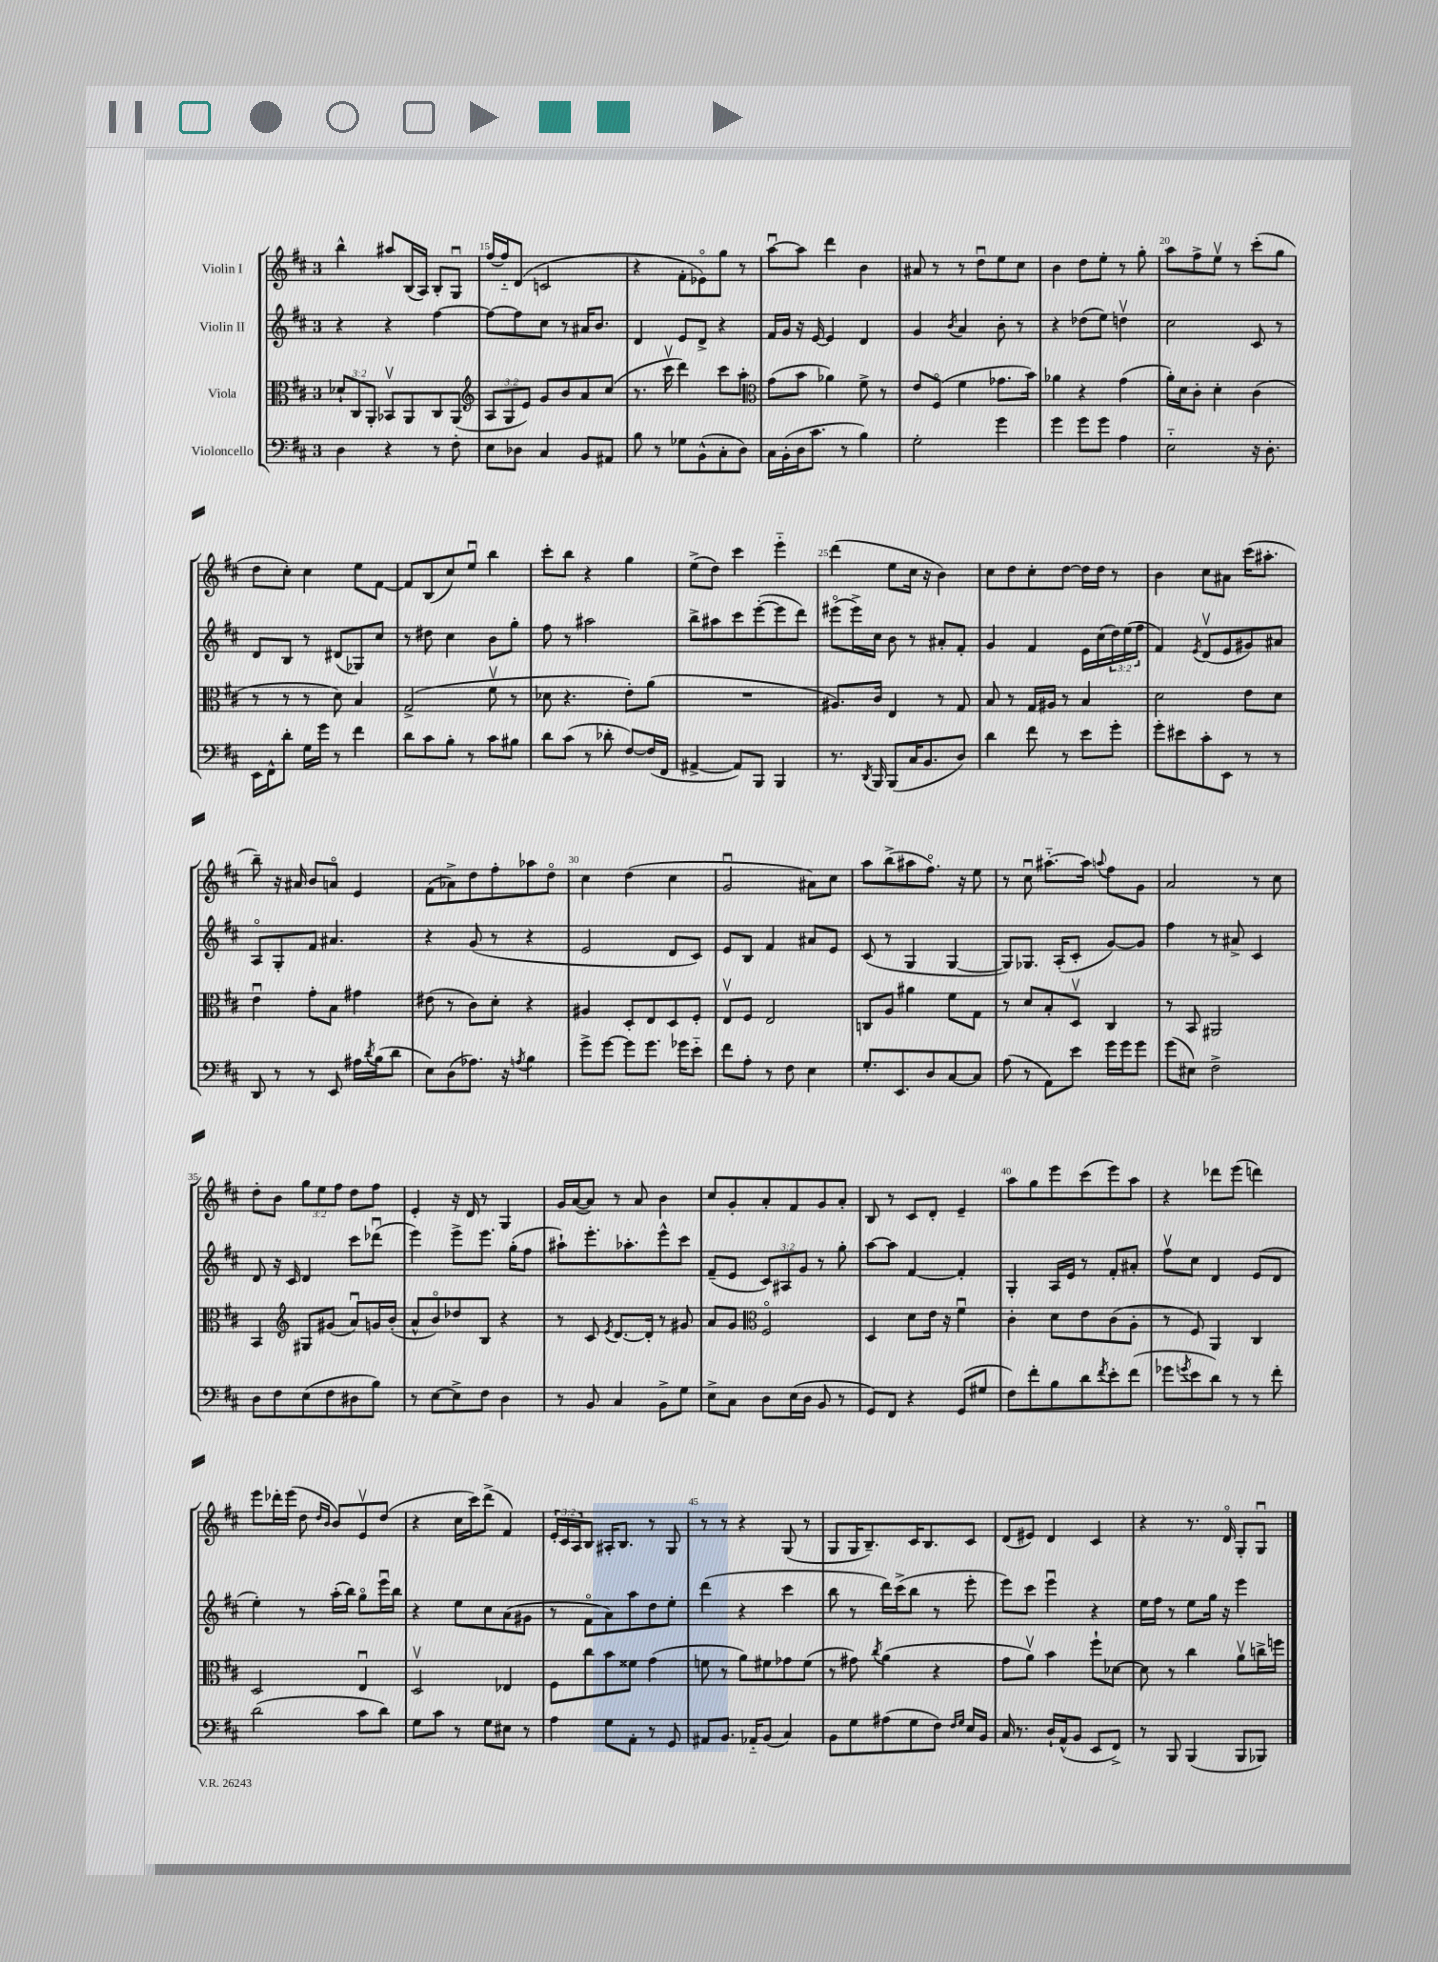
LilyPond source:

<<
\new StaffGroup <<
\new Staff = "s0" \with { instrumentName = "Violin I" } {
    \clef treble \key d \major \once \override Staff.TimeSignature.style = #'single-digit \time 3/4 \override Staff.TupletNumber.text = #tuplet-number::calc-fraction-text
    b''4-^ ais''8 b16( a16) b8-. g8\downbow |
    fis''16~ fis''16-_ d'8( c'2 |
    r4 fis'8-. ees'8\flageolet) g''8 r8 |
    a''8~\downbow a''8 d'''4 b'4 |
    ais'8 r8 r8 d''8\downbow e''8 cis''8 |
    b'4 d''8 e''8-. r8 g''8-. |
    a''8 fis''8-> e''8\upbow r8 cis'''8-.( g''8 |
    d''8 cis''8-.) cis''4 e''8 fis'8~ |
    fis'8 b8( cis''8) e''8\downbow b''4 |
    cis'''8-. b''8 r4 g''4 |
    e''8->( d''8) cis'''4 e'''4-_ |
    d'''4( e''8 cis''16 r16 b'4) |
    cis''8 d''8 cis''8-. d''8~ d''16 d''16 r8 |
    b'4 cis''8 ais'8 cis'''16( ais''8.-. |
    b''8--) r16 ais'16 b'8 a'8\flageolet e'4 |
    fis'8( aes'8->) d''8 fis''8-. aes''8 d''8\flageolet |
    cis''4 d''4( cis''4 |
    g'2\downbow ais'8) cis''8 |
    a''8 b''8->( ais''8 fis''8.\flageolet) r16 e''8 |
    r8 cis''8\downbow ais''8.~-_ ais''16 \appoggiatura { a''8 } fis''8 g'8 |
    a'2 r8 cis''8 |
    d''8-. b'8 \tuplet 3/2 { g''8 e''8 fis''8 } d''8 fis''8 |
    e'4-. r16 d'16 r8 g4 |
    g'16 a'16~( a'8) r8 a'8 b'4 |
    cis''8 g'8-. a'8-. fis'8 g'8 a'8-. |
    b8 r8 cis'8 d'8-. e'4-- |
    a''8 g''8 e'''8 cis'''8( e'''8) a''8 |
    r4 des'''8 e'''8( d'''4) |
    e'''8 des'''16-. e'''16( d''8 \grace { d''16 b'16 } b'8) e'8\upbow d''8( |
    r4 cis''16 cis'''16) d'''8->( fis'4) |
    \tuplet 3/2 { e'16-. cis'16 a16 } b8 ais16-. b8. r8 g8 |
    r8 r8 r4 g8( r8 |
    g8 g16 b8.--) cis'16 b8. cis'8 |
    d'8( eis'8) d'4 cis'4 |
    r4 r8. d'16\flageolet g8-. g8\downbow \bar "|." |
}
\new Staff = "s1" \with { instrumentName = "Violin II" } {
    \clef treble \key d \major \once \override Staff.TimeSignature.style = #'single-digit \time 3/4 \override Staff.TupletNumber.text = #tuplet-number::calc-fraction-text
    r4 r4 fis''4~ |
    fis''8~ fis''8 cis''8 r8 ais'16 b'8. |
    d'4 e'8 d'8-> r4 |
    fis'16 g'16 r16 e'16~ e'4 d'4 |
    g'4 \acciaccatura { b'8 } a'4 b'8-. r8 |
    r4 des''8( e''8) d''4\upbow |
    cis''2 cis'8 r8 |
    d'8 b8 r8 dis'8( ges8) cis''8 |
    r8 dis''8 cis''4 b'8 g''8-. |
    fis''8 r8 ais''2 |
    b''8-> ais''8 cis'''8 e'''8~-.( e'''8 d'''8) |
    eis'''8\flageolet( eis'''16->) cis''16 b'8 r8 ais'8-. fis'8-. |
    g'4 fis'4 e'16 cis''16( \tuplet 3/2 { d''16) e''16( fis''16 } |
    fis'4) \acciaccatura { e'8 } d'8\upbow( e'8 gis'8) ais'8 |
    a8\flageolet g8-. fis'8 ais'4. |
    r4 g'8( r8 r4 |
    e'2 d'8 cis'8) |
    e'8 b8 fis'4 ais'8 e'8 |
    cis'8( r8 g4 g4~ |
    g8) ges8. a16-.( cis'8-. g'8~) g'8 |
    fis''4 r8 ais'8-> cis'4 |
    d'8 r16 cis'16 d'4 cis'''8 des'''8\downbow( |
    e'''4) e'''8-> e'''8. g''16-.( fis''8 |
    ais''8-!) e'''8.-. aes''8.-. e'''8-^ cis'''8 |
    fis'8--( e'8 \tuplet 3/2 { cis'8) ais8 g'8 } r8 g''8-. |
    a''8~ a''8 fis'4~ fis'4-. |
    g4-. a16 e'16 r8 fis'8-. ais'8-. |
    fis''8\upbow cis''8 d'4 e'8( d'8 |
    e''4-.) r8 a''16-.( b''16) g''8\flageolet e'''16\downbow b''16 |
    r4 e''8 cis''8 a'8( gis'8 |
    r8 fis'8\flageolet a'8) a''8 d''8 e''8-. |
    d'''4( r4 cis'''4 |
    b''8 r8 d'''16) cis'''16->( b''8 r8 e'''8-. |
    e'''8) cis'''8 e'''4\downbow r4 |
    e''16 fis''16 r8 e''8 g''16 r16 e'''4 \bar "|." |
}
\new Staff = "s2" \with { instrumentName = "Viola" } {
    \clef alto \key d \major \once \override Staff.TimeSignature.style = #'single-digit \time 3/4 \override Staff.TupletNumber.text = #tuplet-number::calc-fraction-text
    \tuplet 3/2 { des'8-! cis8 a,8-. } bes,8\upbow a,8 cis8 a,8( |
    \clef treble \tuplet 3/2 { a8 g8 e'8) } g'8 b'8 a'8 cis''8( |
    r8. cis'''16\upbow d'''4) cis'''8 a''8-. |
    \clef alto g'8( b'8 aes'4) fis'8-> r8 |
    e'8 fis8\flageolet( fis'4 ges'8. b'16) |
    aes'4 r4 g'4( |
    a'16-.) d'16 cis'8-. d'4-. cis'4( |
    r8 r8 r8 d'8) b4 |
    g2->( fis'8\upbow r8 |
    des'8 r4. e'8-.) a'8( |
    R2. |
    ais8.) cis'16 e4 r8 g8 |
    b8 r8 g16 ais16 r8 b4 |
    d'2 e'8 d'8 |
    e'4\downbow g'8-. b8 gis'4 |
    eis'8( r8 cis'8) d'8-. r4 |
    ais4 d8-. e8 d8 fis8-. |
    e8\upbow fis8 e2 |
    c8 a8 ais'4 fis'8 g8 |
    r8 d'8 b8-. d8\upbow cis4 |
    r8 b,8 ais,2 |
    b,4 \clef treble gis8 gis'8( a'8\downbow) g'16 b'16-.( |
    a'8-^ b'8\flageolet) des''8 b8 r4 |
    r8 cis'8 \acciaccatura { e'8 } d'8.~ d'16-. r8 gis'8 |
    a'8 g'8 \clef alto fis2\flageolet |
    d4 d'8 e'16 r16 fis'4\downbow |
    cis'4-. d'8 e'8 cis'8( a8-. |
    r8 fis8) a,4 cis4 |
    d2 e4\downbow |
    d2\upbow ees4 |
    fis8 cis''8 b'8 fisis'8 g'4( |
    f'8 r8 a'8) fis'8 ges'8 fis'8( |
    r8 gis'8) \acciaccatura { cis''8 } a'4( r4 |
    g'8 a'8\upbow) b'4 fis''8-! des'8~ |
    des'8 r8 cis''4 a'8\upbow c''16-> f''16 \bar "|." |
}
\new Staff = "s3" \with { instrumentName = "Violoncello" } {
    \clef bass \key d \major \once \override Staff.TimeSignature.style = #'single-digit \time 3/4
    d4 r4 r8 fis8-. |
    e8 des8 cis4 b,8 ais,8 |
    b8 r8 ges8 b,8-^( cis8-. d8) |
    cis16 b,16-.( d16 cis'8. r8 b4) |
    g2-. g'4 |
    g'4 g'8 g'8 a4 |
    e2-_ r16 d8.-. |
    e,16 fis,16-^ d'8-. g16 g'16 r8 fis'4 |
    d'8 cis'8 b8-. r8 cis'8 bis8 |
    d'8 cis'8( r8 des'8-. fis8~) fis16( fis,16 |
    ais,4~-> ais,8) b,,8 b,,4 |
    r8. \acciaccatura { d,8 } b,,16 b,,8( cis16 b,8. d8) |
    d'4 fis'8 r8 e'8 g'8-. |
    g'8-. eis'8 cis'8-. e,8 r8 r8 |
    d,8 r8 r8 e,8 ais16 \acciaccatura { d'8 } b16( d'8 |
    e8) d8( aes8.) r16 \acciaccatura { a8 } b4 |
    g'8-> g'8~ g'8 g'8. ges'16 e'8-_ |
    fis'8 a8-. r8 fis8 e4 |
    g8.-. e,8. d8 cis8~ cis8 |
    a8( r8 a,8) e'8 g'16 g'16 g'8 |
    g'8( eis8) fis2-> |
    d8 fis8 e8( fis8 dis8 b8) |
    r8 e8~ e8-> fis8 d4 |
    r8 b,8 cis4 b,8-> g8 |
    e8-> cis8 d8 e16( d16 b,8 r8 |
    g,8) fis,8 r4 g,8( gis8 |
    fis8) fis'8-. b8 d'8 \acciaccatura { fis'8 } e'8-. fis'8( |
    ges'8 \acciaccatura { g'8 } e'8 d'8) r8 r8 fis'8-. |
    d'2( cis'8 d'8) |
    g8 cis'8 r8 g8 eis8 r8 |
    a4 g8 a,8-. r8 g,8 |
    ais,8 b,8. aes,16-_ b,8( cis4) |
    b,8 g8 ais8( g8 fis8) \grace { fis16 g16 } e16 b,16 |
    cis16 r8. d16-! a,16-^( b,8 e,8 fis,8->) |
    r8 b,,8 b,,4( b,,8 bes,,8) \bar "|." |
}
>>
>>
\layout { \context { \Score currentBarNumber = #14 \override BarNumber.break-visibility = ##(#f #t #t) barNumberVisibility = #(every-nth-bar-number-visible 5) } }
